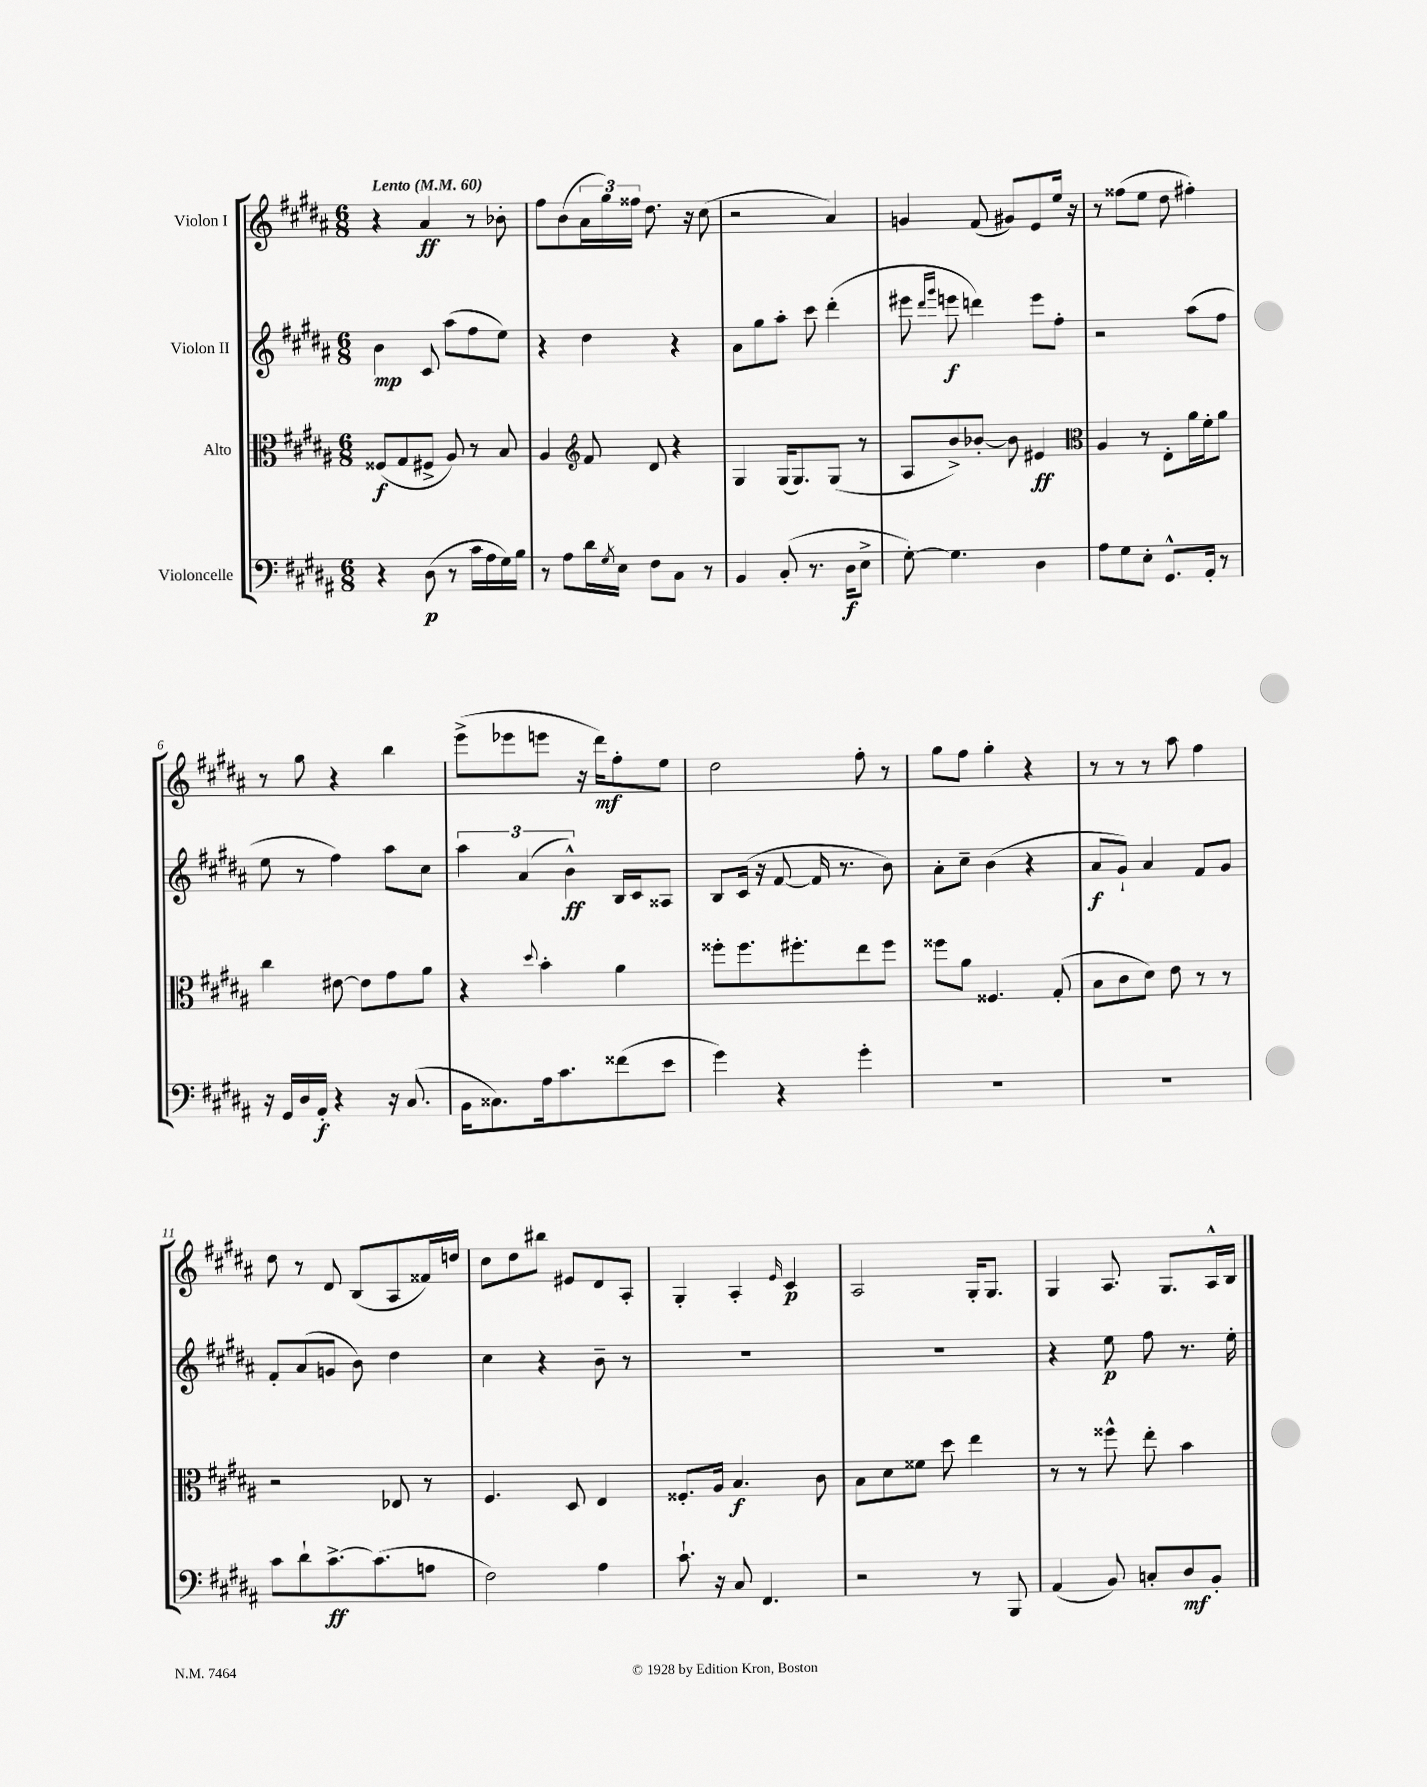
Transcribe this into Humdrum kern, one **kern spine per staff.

**kern	**dynam	**kern	**dynam	**kern	**dynam	**kern	**dynam
*part4	*part4	*part3	*part3	*part2	*part2	*part1	*part1
*staff4	*staff4	*staff3	*staff3	*staff2	*staff2	*staff1	*staff1
*I"Violoncelle	*	*I"Alto	*	*I"Violon II	*	*I"Violon I	*
*clefF4	*	*clefC3	*	*clefG2	*	*clefG2	*
*k[f#c#g#d#a#]	*	*k[f#c#g#d#a#]	*	*k[f#c#g#d#a#]	*	*k[f#c#g#d#a#]	*
*M6/8	*	*M6/8	*	*M6/8	*	*M6/8	*
*MM60	*	*MM60	*	*MM60	*	*MM60	*
=1	=1	=1	=1	=1	=1	=1	=1
!	!	!	!	!	!	!LO:TX:a:B:t=Lento	!
4r	.	(8F##X/L	f	4b\	mp	4r	.
.	.	8G#/	.	.	.	.	.
(8D#\	p	8F#X^/J	.	8c#/	.	4a#/	ff
8r	.	8A#/)	.	(8aa#\L	.	.	.
16c#\LL	.	8r	.	8ff#\	.	8r	.
16A#\	.	.	.	.	.	.	.
16G#\)	.	8B/	.	8ee\J)	.	8b-X'\	.
16B\JJ	.	.	.	.	.	.	.
=2	=2	=2	=2	=2	=2	=2	=2
8r	.	4A#/	.	4r	.	8ff#\L	.
8A#\L	.	.	.	.	.	(8b\	.
*	*	*clefG2	*	*	*	*	*
16d#\L	.	8f#/	.	4dd#\	.	24a#\L	.
.	.	.	.	.	.	24gg#\)	.
8qG#/	.	.	.	.	.	.	.
16E\JJ	.	.	.	.	.	.	.
.	.	.	.	.	.	24ff##X\JJ	.
8F#\L	.	8d#/	.	.	.	8.dd#\	.
8C#\J	.	4r	.	4r	.	.	.
.	.	.	.	.	.	16r	.
8r	.	.	.	.	.	(8cc#\	.
=3	=3	=3	=3	=3	=3	=3	=3
4BB/	.	4G#/	.	8a#\L	.	2r	.
.	.	.	.	8gg#\	.	.	.
(8C#'/	.	(16G#/KL	.	8aa#'\J	.	.	.
.	.	8.G#/)	.	.	.	.	.
8.r	.	.	.	8ccc#\	.	.	.
.	.	(8G#/J	.	(4ddd#'\	.	4a#/)	.
16D#\KL	f	.	.	.	.	.	.
8E^\J	.	8r	.	.	.	.	.
=4	=4	=4	=4	=4	=4	=4	=4
[8G#'\)	.	8A#/L	.	8eee#X\	.	4gn/	.
.	.	.	.	16qqddd#/LL	.	.	.
.	.	.	.	16qqggg#/JJ	.	.	.
4.G#\]	.	8b^/)	.	8eeen\	f	.	.
.	.	[8b-X'/J	.	4dddn\)	.	(8f#/	.
.	.	8b-\]	.	.	.	8g#X/L)	.
4D#\	.	4e#X/	ff	8eee\L	.	8e/	.
.	.	.	.	8ff#'\J	.	16ee/Jk	.
.	.	.	.	.	.	16r	.
=5	=5	=5	=5	=5	=5	=5	=5
*	*	*clefC3	*	*	*	*	*
8A#\L	.	4A#/	.	2r	.	8r	.
8G#\	.	.	.	.	.	(8ff##X\L	.
8E'\J	.	8r	.	.	.	8ee\J	.
8.GG#^^/L	.	8E'\L	.	.	.	8dd#\	.
.	.	16a#\L	.	(8aa#\L	.	4ff#X'\)	.
16AA#'/Jk	.	16f#'\J	.	.	.	.	.
8r	.	8a#\J	.	8ff#\J	.	.	.
!!LO:LB:g=z
=6	=6	=6	=6	=6	=6	=6	=6
16r	.	4cc#\	.	8ee\	.	8r	.
16GG#/LL	.	.	.	.	.	.	.
16D#/	.	.	.	8r	.	8gg#\	.
16AA#'/JJ	f	.	.	.	.	.	.
4r	.	[8e#X\	.	4ff#\)	.	4r	.
.	.	8e#\L]	.	.	.	.	.
16r	.	8g#\	.	8aa#\L	.	4bb\	.
(8.C#/	.	.	.	.	.	.	.
.	.	8a#\J	.	8cc#\J	.	.	.
=7	=7	=7	=7	=7	=7	=7	=7
16BB\KL	.	4r	.	6aa#\	.	(8eee^\L	.
8.C##X\)	.	.	.	.	.	.	.
.	.	.	.	.	.	8eee-X\	.
.	.	.	.	(6a#/	.	.	.
.	.	8qqdd#/	.	.	.	.	.
16A#\k	.	4b'\	.	.	.	8eeen\J	.
8.c#\	.	.	.	.	.	.	.
.	.	.	.	6b^^\)	ff	.	.
.	.	.	.	.	.	16r	.
.	.	.	.	.	.	16ddd#\KL)	mf
(8f##X\	.	4a#\	.	16B/LL	.	8ff#'\	.
.	.	.	.	16c#/J	.	.	.
8e\J	.	.	.	8A##X/J	.	8ee\J	.
=8	=8	=8	=8	=8	=8	=8	=8
4g#\)	.	8ff##X'\L	.	8B/L	.	2dd#\	.
.	.	8.ff##\	.	(16c#/Jk	.	.	.
.	.	.	.	16r	.	.	.
4r	.	.	.	[8f#/	.	.	.
.	.	8.ff#X'\	.	.	.	.	.
.	.	.	.	16f#/]	.	.	.
.	.	.	.	8.r	.	.	.
4g#'\	.	8ee\	.	.	.	8ff#'\	.
.	.	8ff#\J	.	8b\)	.	8r	.
=9	=9	=9	=9	=9	=9	=9	=9
2.r	.	8ff##X\L	.	8a#'\L	.	8gg#\L	.
.	.	8a#\J	.	8cc#~\J	.	8ff#\J	.
.	.	4.F##X/	.	(4b\	.	4gg#'\	.
.	.	.	.	4r	.	4r	.
.	.	(8G#'/	.	.	.	.	.
=10	=10	=10	=10	=10	=10	=10	=10
2.r	.	8B\L	.	8a#/L	f	8r	.
.	.	8c#\	.	8g#`/J)	.	8r	.
.	.	8d#\J)	.	4a#/	.	8r	.
.	.	8e\	.	.	.	8aa#\	.
.	.	8r	.	8f#/L	.	4ff#\	.
.	.	8r	.	8g#/J	.	.	.
!!LO:LB:g=z
=11	=11	=11	=11	=11	=11	=11	=11
8c#\L	.	2r	.	8f#'/L	.	8dd#\	.
8d#`\	.	.	.	(8a#/	.	8r	.
[8.c#^\	ff	.	.	8gn/J	.	8d#/	.
.	.	.	.	8b\)	.	(8B/L	.
(8.c#\]	.	.	.	.	.	.	.
.	.	8E-X/	.	4dd#\	.	8A#/	.
8An\J	.	8r	.	.	.	16f##X/L)	.
.	.	.	.	.	.	16ddn/JJ	.
=12	=12	=12	=12	=12	=12	=12	=12
2F#\)	.	4.F#/	.	4cc#\	.	8cc#\L	.
.	.	.	.	.	.	8dd#\	.
.	.	.	.	4r	.	8bb#X\J	.
.	.	8D#/	.	.	.	8e#X/L	.
4A#\	.	4E/	.	8b~\	.	8d#/	.
.	.	.	.	8r	.	8A#'/J	.
=13	=13	=13	=13	=13	=13	=13	=13
8.c#`\	.	8.F##X'/L	.	2.r	.	4G#'/	.
16r	.	16A#/Jk	.	.	.	.	.
8C#/	.	4.B/	f	.	.	4A#'/	.
4.FF#/	.	.	.	.	.	.	.
.	.	.	.	.	.	16qqe/	.
.	.	.	.	.	.	4c#/	p
.	.	8c#\	.	.	.	.	.
=14	=14	=14	=14	=14	=14	=14	=14
2r	.	8B\L	.	2.r	.	2A#/	.
.	.	8d#\	.	.	.	.	.
.	.	8f##X\J	.	.	.	.	.
.	.	8dd#\	.	.	.	.	.
8r	.	4ee\	.	.	.	16G#'/KL	.
.	.	.	.	.	.	8.G#/J	.
8BBB/	.	.	.	.	.	.	.
=15	=15	=15	=15	=15	=15	=15	=15
(4AA#/	.	8r	.	4r	.	4G#/	.
.	.	8r	.	.	.	.	.
8BB/)	.	8ff##X^^\	.	8ee\	p	8.A#/	.
8Cn'/L	.	8ee'\	.	8ff#\	.	.	.
.	.	.	.	.	.	8.G#/L	.
8D#/	mf	4b\	.	8.r	.	.	.
8BB'/J	.	.	.	.	.	16A#^^/L	.
.	.	.	.	16ee'\	.	16B/JJ	.
==	==	==	==	==	==	==	==
*-	*-	*-	*-	*-	*-	*-	*-
